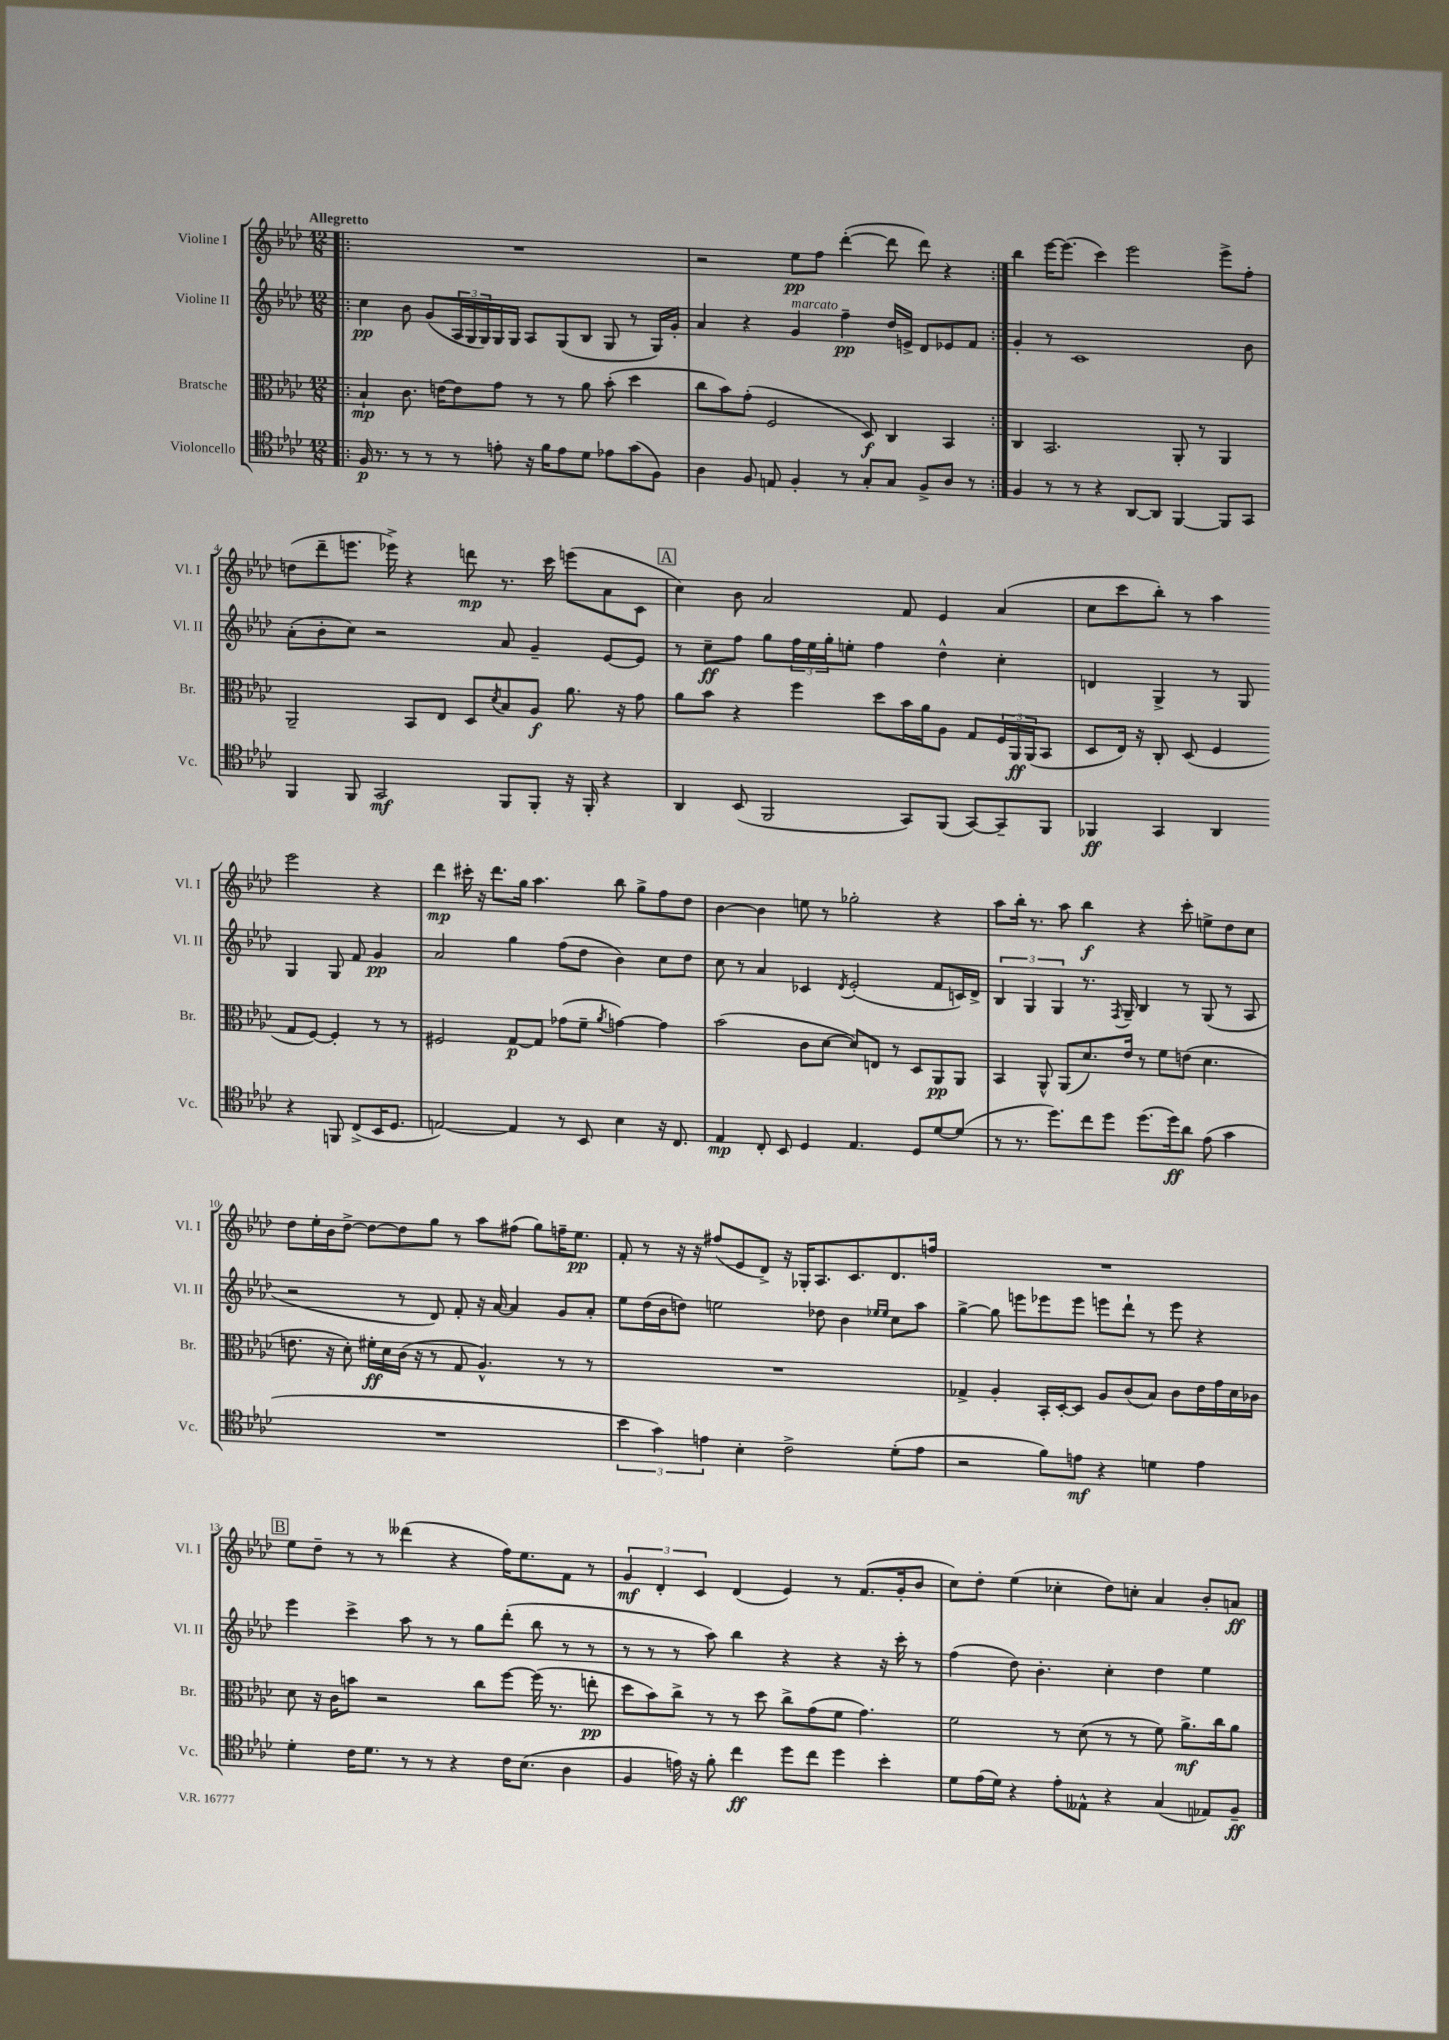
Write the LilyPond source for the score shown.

<<
\new StaffGroup <<
\new Staff = "s0" \with { instrumentName = "Violine I" shortInstrumentName = "Vl. I" } {
    \clef treble \key aes \major \numericTimeSignature \time 12/8 \tempo "Allegretto"
    \repeat volta 2 { \bar ".|:" R1. |
    r2 ees''8\pp f''8 des'''4~-.( des'''8 des'''8) r4 | }
    bes''4 ees'''16~ ees'''8.( c'''4) ees'''2 ees'''8-> f''8-. |
    d''8( des'''8-- e'''8. ees'''16->) r4 d'''8\mp r8. c'''16 e'''8( aes'8 c'8 |
    \mark \markup { \box "A" } c''4) bes'8 aes'2 f'8 ees'4 aes'4( |
    c''8 c'''8 bes''8-.) r8 aes''4 ees'''2 r4 |
    des'''4\mp cis'''16-. r16 des'''8. g''16 aes''4. bes''8 g''8-> f''8 des''8 |
    bes'4~ bes'4 e''8 r8 ges''2-. r4 |
    aes''8 bes''16-. r8. aes''8 bes''4\f r4 c'''8-. e''8-> des''8 c''8 |
    des''8 ees''16-. bes'16 des''8~-> des''8~ des''8 g''8 r8 aes''8 fis''8( g''8) f''16-- ees''8.\pp |
    f'8-. r8 r16 r16 fis''8( ees'8 des'8->) r16 ges16-. aes8. c'8. des'8. f''16 |
    R1. |
    \mark \markup { \box "B" } ees''8 des''8-- r8 r8 deses'''4( r4 f''16) ees''8. f'8 r8 |
    \tuplet 3/2 { g'4\mf des'4-. c'4 } des'4( ees'4) r8 f'8.( g'16-. bes'8 |
    c''8) des''8-. ees''4( ces''4-. des''8) c''8-. aes'4 bes'8-. a'8\ff \bar "|." |
}
\new Staff = "s1" \with { instrumentName = "Violine II" shortInstrumentName = "Vl. II" } {
    \clef treble \key aes \major \numericTimeSignature \time 12/8
    \repeat volta 2 { \bar ".|:" c''4\pp bes'8 g'8( \tuplet 3/2 { aes16 g16 g16) } g16 g16 aes8 g8( bes8 g8 r8 g16) g'16-. |
    aes'4 r4 g'4^\markup { \italic "marcato" } f''4--\pp des''16 e'16-> des'8 ees'8 f'8 | }
    g'4-. r8 c'1 bes'8 |
    aes'8-.( bes'8-. c''8) r2 aes'8 g'4-- ees'8~ ees'8 |
    \mark \markup { \box "A" } r8 c''8--\ff f''8 g''8 \tuplet 3/2 { f''16 ees''16 g''16-. } e''8-. f''4 des''4-^ c''4-. |
    d'4 g4-> r8 g8 g4 g8 f'8 g'4\pp |
    aes'2 g''4 f''8( des''8 bes'4) c''8 des''8 |
    c''8 r8 aes'4 ces'4 \acciaccatura { des'8 } ees'2-.( f'8 c'16) des'16-> |
    \tuplet 3/2 { bes4 g4 g4 } r8. \acciaccatura { f8 } g16-- bes4 r8 g8( r8 aes8 |
    r2 r8 des'8) f'8-. r16 aes'16~ aes'4 g'8 aes'8-. |
    ees''8 des''16( bes'16 d''8) e''2 des''8 bes'4 \grace { ees''16 ees''16 } c''8 aes''8 |
    g''4~-> g''8 e'''8 ees'''8 ees'''8 e'''8 des'''8-! r8 e'''8 r4 |
    \mark \markup { \box "B" } ees'''4 c'''4-> aes''8 r8 r8 g''8 des'''8-.( bes''8 r8 r8 |
    r8 r8 r8 aes''8) bes''4 r4 r4 r16 c'''16-. r8 |
    f''4( des''8) bes'4.-. c''4-. des''4 ees''4 \bar "|." |
}
\new Staff = "s2" \with { instrumentName = "Bratsche" shortInstrumentName = "Br." } {
    \clef alto \key aes \major \numericTimeSignature \time 12/8
    \repeat volta 2 { \bar ".|:" bes4-!\mp c'8. e'16~ e'8 g'8 r8 r8 aes'8 bes'8-.( des''4 |
    c''8 bes'8) g'8-.( f2 des8\f) c4 bes,4 | }
    c4 bes,2. aes,8-. r8 aes,4 |
    aes,2-- bes,8 ees8 des8 \acciaccatura { des'8 } bes8 aes8\f aes'8. r16 g'8 |
    \mark \markup { \box "A" } aes'8 bes'8 r4 f''4 des''8 bes'16 aes'16 aes8 g8 \tuplet 3/2 { f16 aes,16\ff aes,16( } bes,8 |
    des8 ees16) r16 c8-. des8( f4 g8 f8~) f4-. r8 r8 |
    fis2 g8~\p g8 ges'8( f'8-- \acciaccatura { aes'8 } g'4~) g'4 |
    bes'2( c'8 des'8~ des'8) e8 r8 des8 aes,8\pp aes,8 |
    bes,4 aes,8-^ aes,8( des'8.) ees'16 r8 f'8 e'8( des'4. |
    e'8. r16 des'8-.) fis'16-.\ff des'16 c'16( r16 r8 g8 aes4.-^) r8 r8 |
    R1. |
    ges4-> aes4-. bes,16-. des16~-. des8 aes8 c'8( bes8) c'8 ees'16 g'16 des'16 ces'16 |
    \mark \markup { \box "B" } des'8 r16 c'16 b'8 r2 c''8 f''8~ f''16( r8. e''8-.\pp |
    des''8 bes'8) c''8-> r8 r8 des''8 c''8-> g'8( f'8 g'4.) |
    f'2 r8 des'8( r8 r8 f'8) aes'8.->\mf c''16 aes'8 \bar "|." |
}
\new Staff = "s3" \with { instrumentName = "Violoncello" shortInstrumentName = "Vc." } {
    \clef tenor \key aes \major \numericTimeSignature \time 12/8
    \repeat volta 2 { \bar ".|:" f16\p r8. r8 r8 r8 e'8-. r16 f'16 e'8 des'8 ees'8 g'8( f8) |
    aes4 f8 e8 f4-. r8 g8-. g8 f8-> aes8 r8 | }
    f4 r8 r8 r4 aes,8~ aes,8 f,4~ f,8 g,8 |
    f,4 f,8 g,2\mf f,8 f,8-. r16 f,16-. r4 |
    \mark \markup { \box "A" } aes,4 bes,8( f,2 g,8) f,8( g,8~) g,8-- f,8 |
    fes,4\ff g,4 aes,4 r4 f,8 c8->( bes,16 des8. |
    e2~) e4 r8 bes,8 bes4 r16 c8. |
    ees4\mp c8-. bes,8 des4 ees4. des8 des'8~ des'8( |
    r8 r8. des''8.) c''8 des''8 des''8.( des''16\ff) aes'8 ees'8( g'4 |
    R1. |
    \tuplet 3/2 { bes'4 g'4) e'4 } bes4-. c'2-> des'8-.( e'8 |
    r2 f'8) e'8\mf r4 d'4 e'4 |
    \mark \markup { \box "B" } des'4-. c'16 des'8. r8 r8 r4 c'16 bes8.( aes4 |
    f4 e'16) r16 f'8-. c''4\ff des''8 c''8 des''4 bes'4-. |
    des'8 ees'16( des'16) r4 ees'8-. eeses8-^ r4 g4( ees8) f8--\ff \bar "|." |
}
>>
>>
